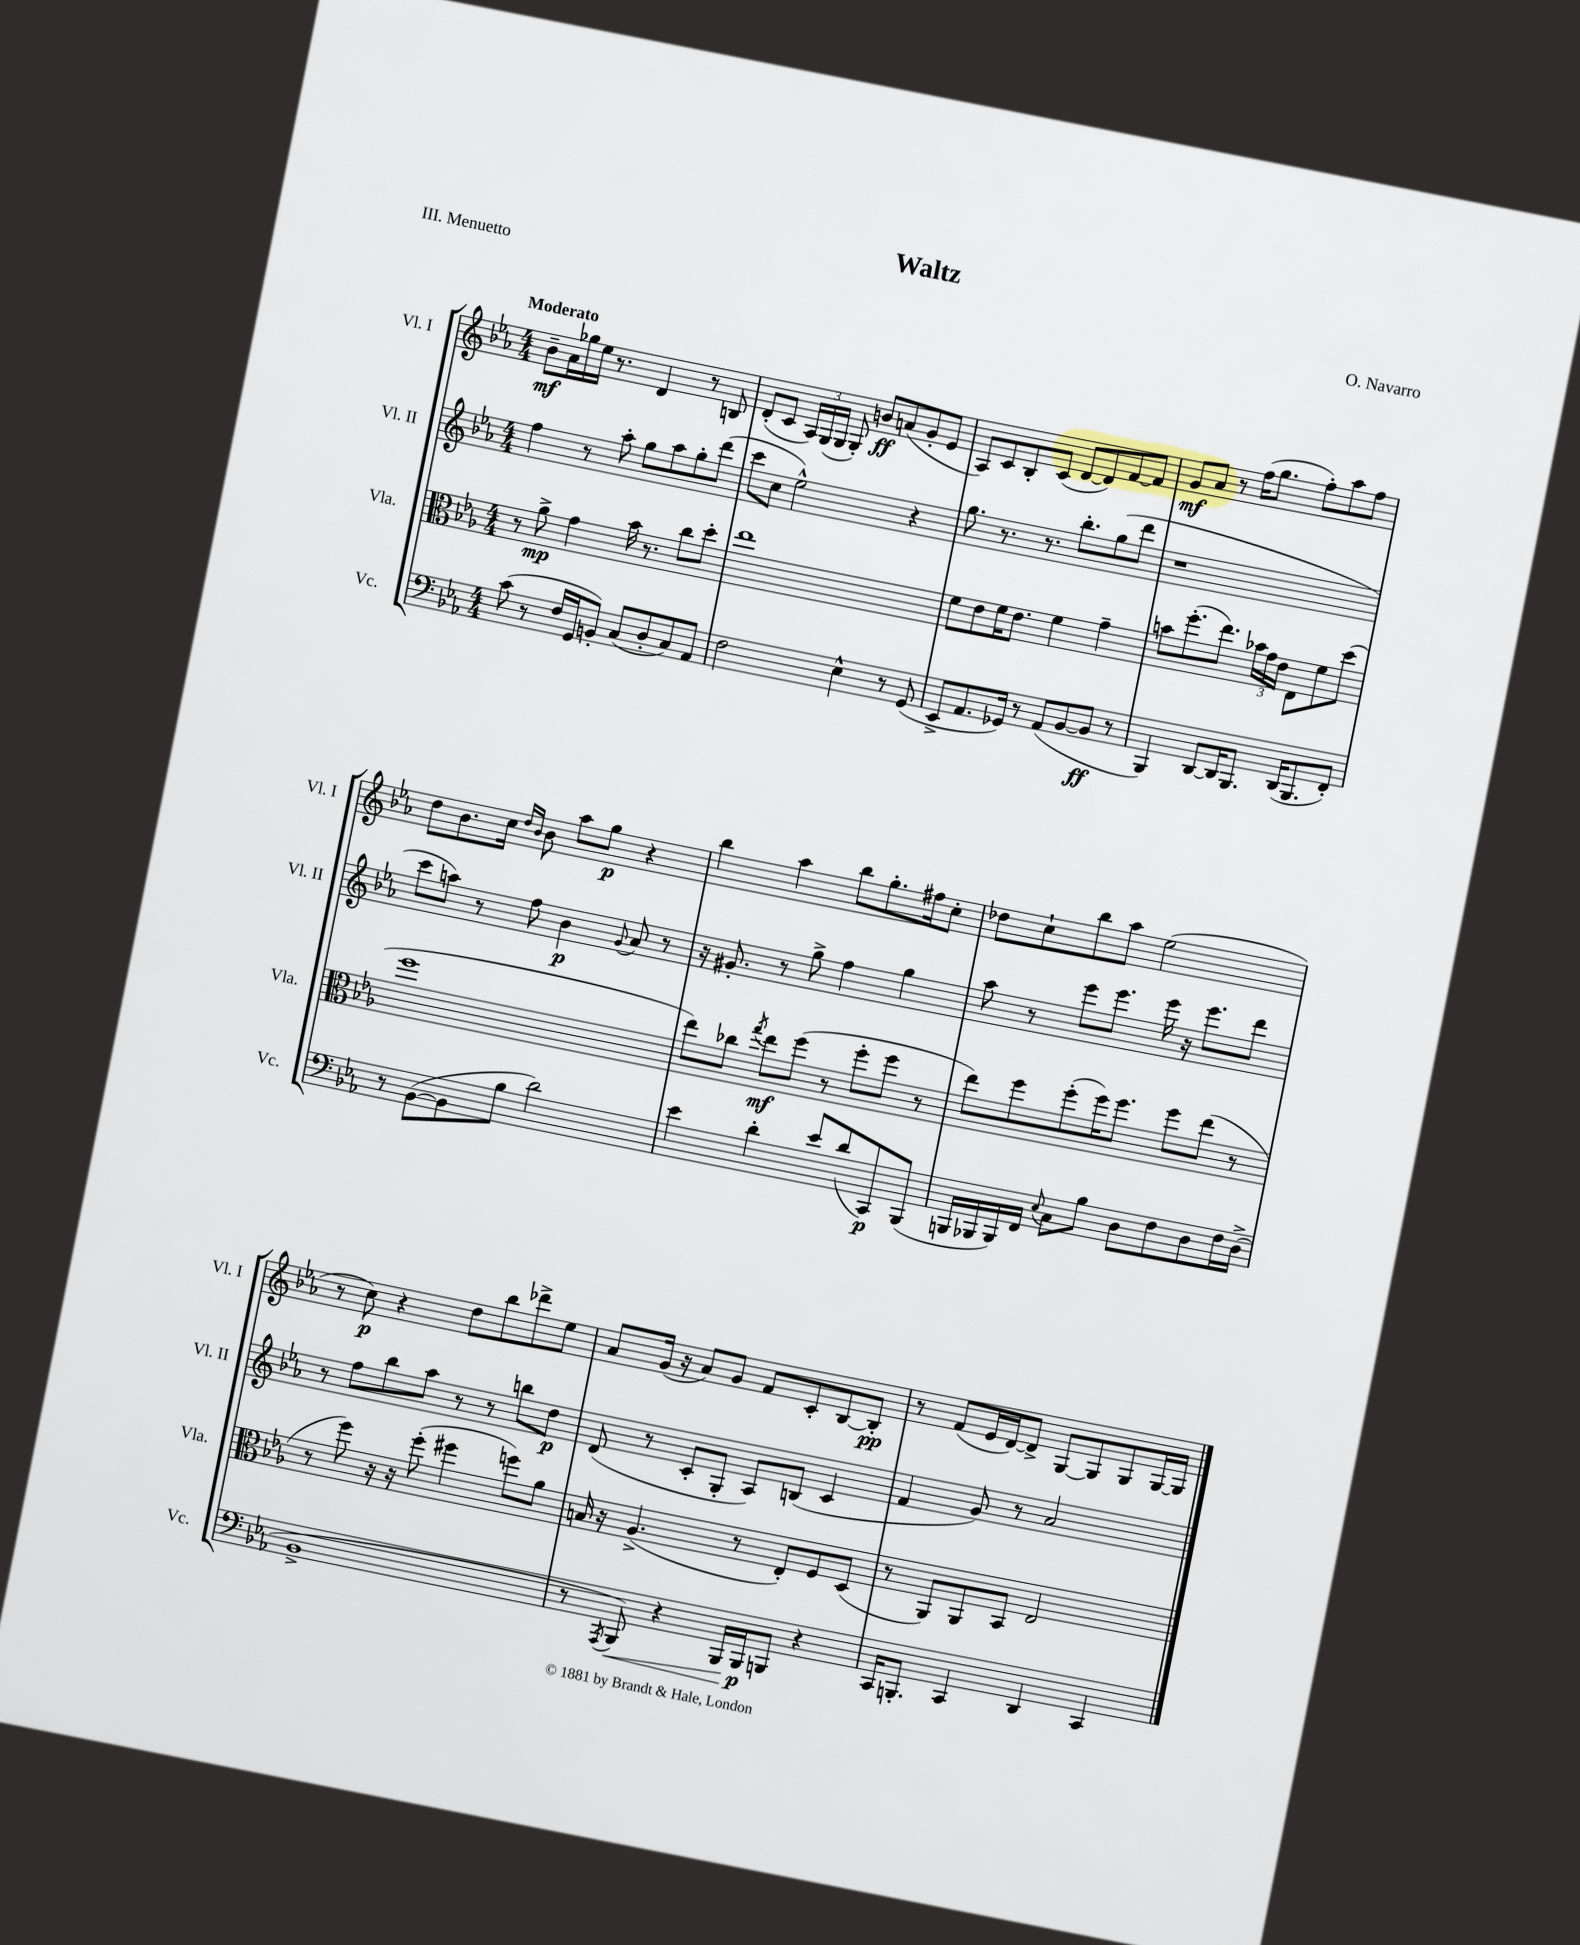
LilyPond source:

\header { title = "Waltz" composer = "O. Navarro" piece = "III. Menuetto" }
<<
\new StaffGroup <<
\new Staff = "s0" \with { instrumentName = "Vl. I" shortInstrumentName = "Vl. I" } {
    \clef treble \key ees \major \numericTimeSignature \time 4/4 \tempo "Moderato"
    \autoBeamOff bes'8[--\mf aes'16 ges''16 ees''16] r8. d'4 r8 b8 |
    d'8[-.( c'8] \tuplet 3/2 { aes16[) g16( g16] } g8-.) b'8[\ff a'8( g'8-. ees'8] |
    aes8[) c'8 bes8-. c'8]( d'8[~ d'8) f'8~ f'8] |
    g'8[\mf aes'8] r8 f''16[( g''8.] f''8[-.) aes''8 f''8] |
    d''8[ bes'8. c''16] \grace { d''16[ bes'16] } bes'8 aes''8[ g''8]\p r4 |
    bes''4 aes''4 bes''8[ g''8.-. fis''16 c''8]-. |
    des''8[ c''8-! bes''8 aes''8] ees''2( |
    r8 c''8\p) r4 d''8[ bes''8 des'''8-> ees''8] |
    aes'8[ g'16]( r16 aes'8[) g'8] f'8[ c'8-. bes8~ bes8]-.\pp |
    r8 f'8[( ees'16 d'16~) d'8]-> g8[~ g8 g8 g16~ g16] \bar "|." |
}
\new Staff = "s1" \with { instrumentName = "Vl. II" shortInstrumentName = "Vl. II" } {
    \clef treble \key ees \major \numericTimeSignature \time 4/4
    \autoBeamOff f''4 r8 aes''8-. g''8[ aes''8 g''8-. d'''8]( |
    c'''8[ c''8] ees''2-^) r4 |
    g''8. r8. r8. bes''8.[-. g''8( d'''8] |
    r1 |
    c'''8[ a''8]) r8 f''8 bes'4\p \appoggiatura { g'8 } aes'8 r8 |
    r16 gis'8.-. r8 g''8-> f''4 g''4 |
    aes''8 r8 ees'''8[ ees'''8.] ees'''16 r16 ees'''8.[ d'''8] |
    r8 f''8[ bes''8 aes''8] r8 r8 b''8[ d''8]\p |
    d'8( r8 c'8[-. g8]-. aes8[) b8]( c'4 |
    f'4 g'8) r8 aes'2 \bar "|." |
}
\new Staff = "s2" \with { instrumentName = "Vla." shortInstrumentName = "Vla." } {
    \clef alto \key ees \major \numericTimeSignature \time 4/4
    \autoBeamOff r8 aes'8->\mp g'4 bes'16 r8. c''8[ d''8]-. |
    ees''1 |
    f'8[ ees'8 f'16 ees'8.] f'4 g'4-- |
    b'8[ f''8.-.( ees''8.]) \tuplet 3/2 { bes'16[ g'16 ees'16] } ees8[ f'8 d''8]( |
    f''1 |
    ees''8[) ces''8] \acciaccatura { g''8 } ees''8[\mf f''8]( r8 f''8[-. f''8] r8 |
    ees''8[) f''8 f''8-.( f''16) f''8.] f''8[ ees''8]( r8 |
    r8 f''8) r16 r16 f''8-.( fis''4 f''8[) aes'8] |
    b16 r16 aes4.->( r8 ees8[-.) f8 d8]( |
    r8 aes,8[) aes,8 bes,8] ees2 \bar "|." |
}
\new Staff = "s3" \with { instrumentName = "Vc." shortInstrumentName = "Vc." } {
    \clef bass \key ees \major \numericTimeSignature \time 4/4
    \autoBeamOff c'8( r8 f16[ g,16 b,8]-.) c8[( d8-. c8) aes,8] |
    f2 ees4-^ r8 g,8( |
    ees,8[-> aes,8. ges,16]) r8 aes,8[( bes,8~ bes,8]\ff r8 |
    bes,,4) d,8[~ d,16 bes,,8.] d,16[( bes,,8. f,8]-.) |
    r8 bes,8[~( bes,8 bes8] d'2) |
    ees'4 d'4-. ees'8[ d'8( c,8\p) bes,,8]( |
    b,,16[ bes,,16 bes,,16) f,16] \appoggiatura { ees8 } c8[ bes8] d8[ f8 d8 f16 d16]->( |
    bes,1-> |
    r8 \acciaccatura { aes,,8 } bes,,8\<) r4 bes,,16[ bes,,16\p\! b,,8] r4 |
    c,16[ b,,8.]-. c,4 d,4 c,4 \bar "|." |
}
>>
>>
\layout { \context { \Score \remove "Bar_number_engraver" } }
